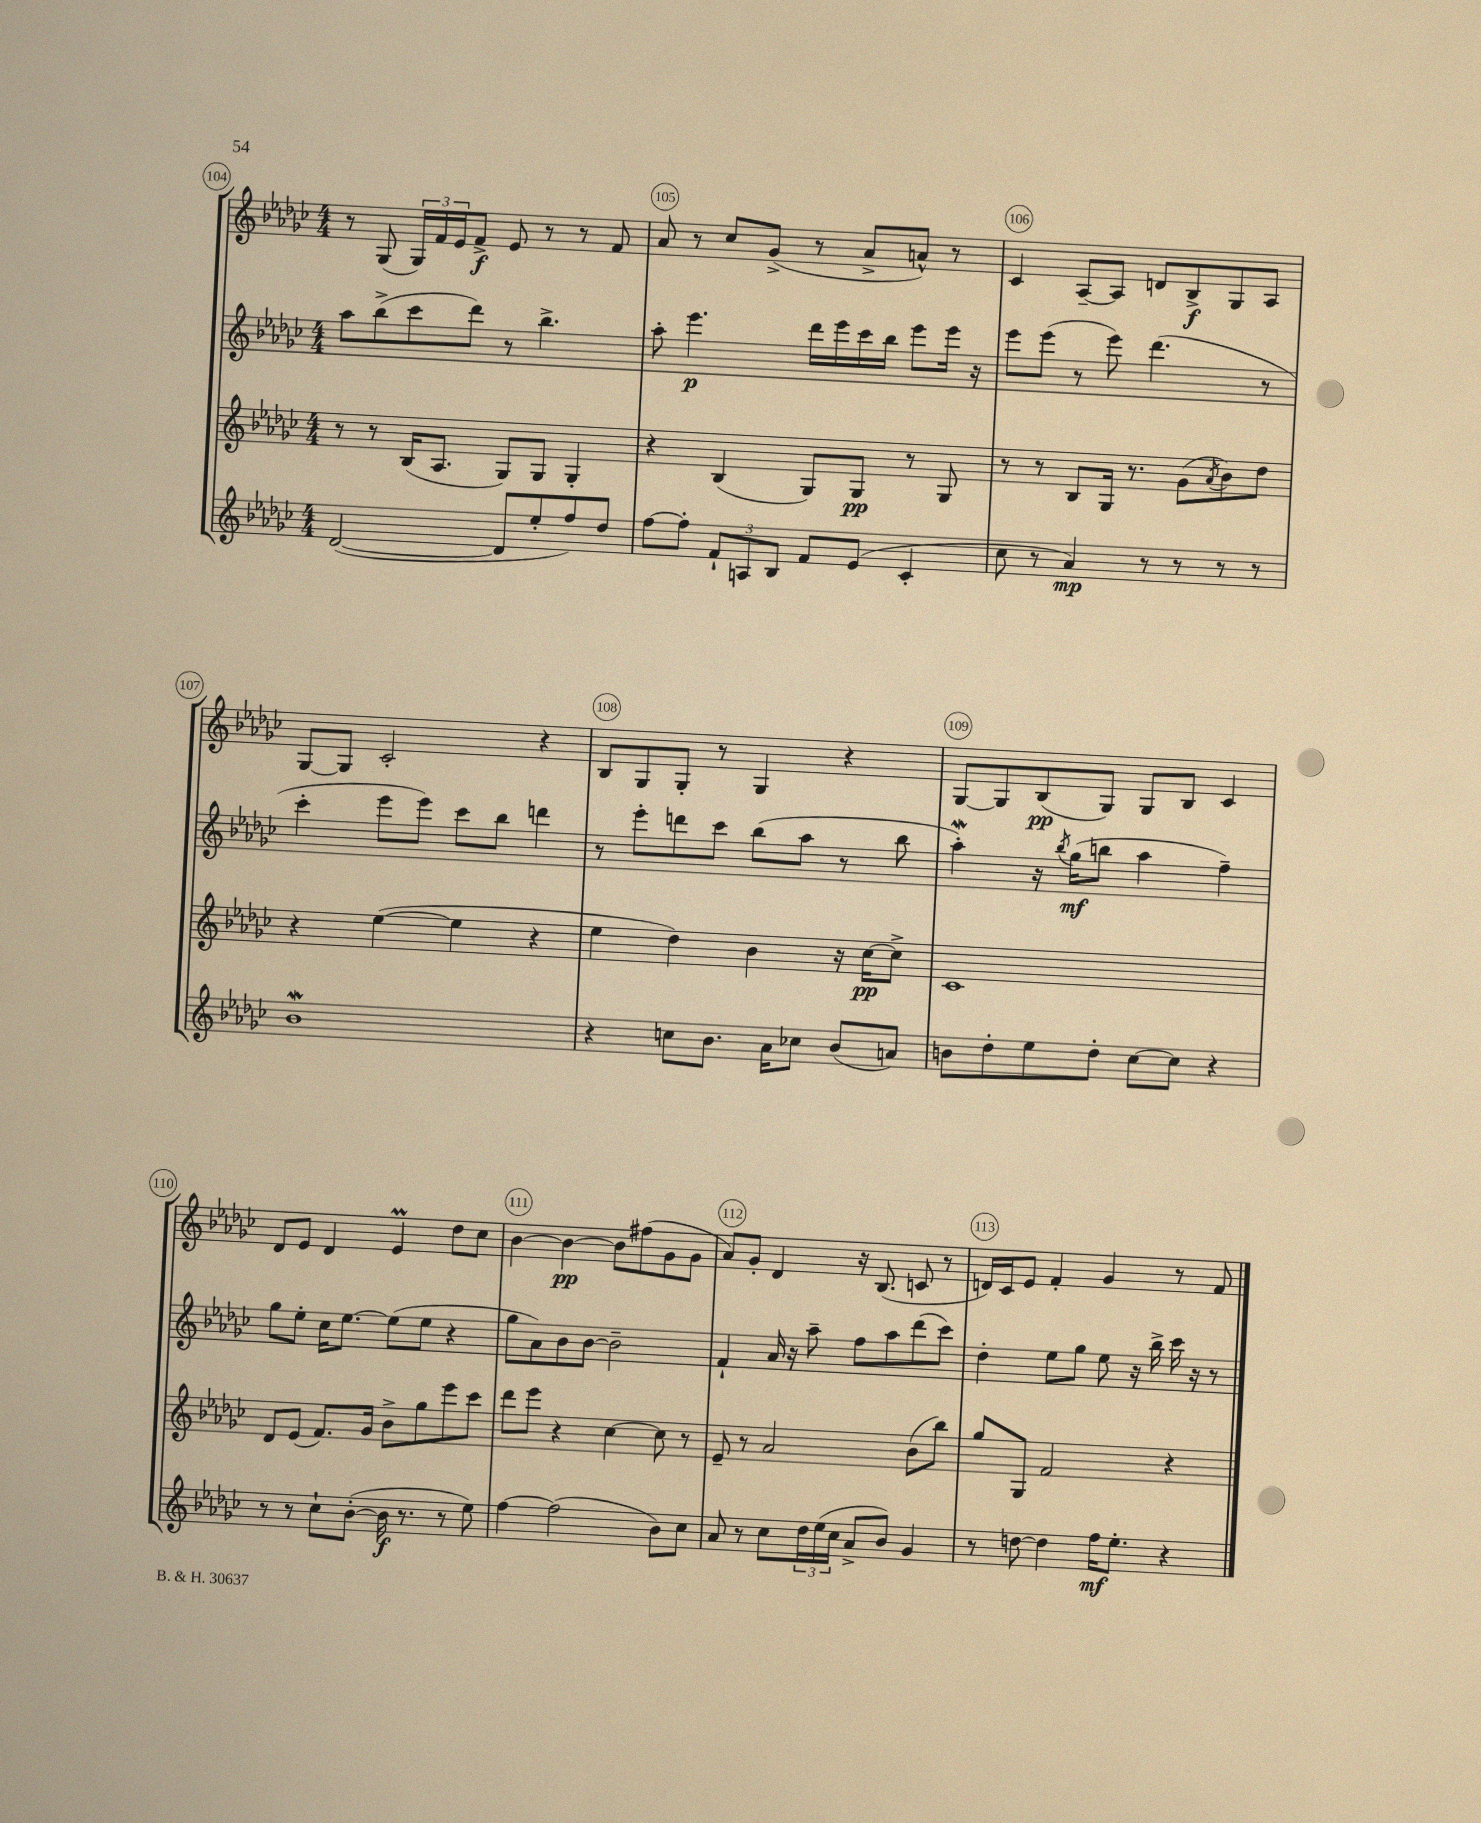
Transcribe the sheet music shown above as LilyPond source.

<<
\new StaffGroup <<
\new Staff = "s0" {
    \clef treble \key ges \major \numericTimeSignature \time 4/4
    r8 ges8( \tuplet 3/2 { ges16) f'16 ees'16 } f'8->\f ees'8 r8 r8 f'8 |
    aes'8 r8 ces''8 ges'8->( r8 aes'8-> a'8-^) r8 |
    ces'4 aes8~-- aes8 d'8 bes8->\f ges8 aes8 |
    ges8~ ges8 ces'2-. r4 |
    bes8 ges8 ges8-. r8 ges4 r4 |
    ges8~ ges8 bes8\pp( ges8) ges8 bes8 ces'4 |
    des'8 ees'8 des'4 ees'4\prall des''8 ces''8 |
    bes'4~ bes'4~\pp bes'8 fis''8( ges'8 ges'8 |
    aes'8) ges'8-. des'4 r16 bes8.( c'8 r8 |
    d'16) ces'16 ees'8 f'4-. ges'4 r8 f'8 \bar "|." |
}
\new Staff = "s1" {
    \clef treble \key ges \major \numericTimeSignature \time 4/4
    aes''8 bes''8->( ces'''8 des'''8) r8 bes''4.-> |
    aes''8-. ees'''4.\p des'''16 ees'''16 ces'''16 bes''16 ees'''8 ees'''16 r16 |
    ees'''8 ees'''8( r8 ees'''8) des'''4.( r8 |
    ces'''4-. ees'''8 ees'''8) ces'''8 bes''8 d'''4 |
    r8 ees'''8-. d'''8 ces'''8 bes''8( aes''8 r8 bes''8 |
    aes''4-.\mordent) r16 \acciaccatura { bes''8 } ges''16\mf( b''8 aes''4 f''4--) |
    ges''8 ees''8-. ces''16 ees''8.~ ees''8( ees''8 r4 |
    ges''8 aes'8) bes'8 bes'8~ bes'2-- |
    f'4-! aes'16 r16 aes''8-- f''8 aes''8 des'''8( ces'''8) |
    des''4-. ees''8 ges''8 ees''8 r16 bes''16-> ces'''16 r16 r8 \bar "|." |
}
\new Staff = "s2" {
    \clef treble \key ges \major \numericTimeSignature \time 4/4
    r8 r8 bes16( aes8. ges8) ges8 ges4-. |
    r4 bes4( ges8) ges8\pp r8 ges8 |
    r8 r8 bes8 ges16 r8. ges'8( \acciaccatura { aes'8 } bes'8) des''8 |
    r4 ees''4~( ees''4 r4 |
    ees''4 des''4) bes'4 r16 ces''16~\pp ces''8-> |
    ces'1 |
    des'8 ees'8( f'8.) ges'16 bes'8-> ges''8 ees'''8 ces'''8 |
    des'''8 ees'''8 r4 ces''4~ ces''8 r8 |
    ees'8-- r8 aes'2 bes'8( bes''8) |
    ges''8 ges8 f'2 r4 \bar "|." |
}
\new Staff = "s3" {
    \clef treble \key ges \major \numericTimeSignature \time 4/4
    des'2~( des'8 ees''8-. f''8) des''8 |
    f''8~ f''8-. \tuplet 3/2 { f'8-! a8 bes8 } f'8 ees'8( ces'4-. |
    ces''8 r8 aes'4\mp) r8 r8 r8 r8 |
    bes'1\mordent |
    r4 c''8 bes'8. aes'16 ces''8 bes'8( a'8) |
    b'8 des''8-. ees''8 des''8-. ces''8~ ces''8 r4 |
    r8 r8 ces''8-! bes'8~-.( bes'16\f r8. r8 ees''8) |
    f''4~ f''2( bes'8) ces''8 |
    aes'8 r8 ces''8 \tuplet 3/2 { des''16 ees''16( ces''16 } aes'8-> bes'8) ges'4 |
    r8 d''8~ d''4 f''16\mf ees''8.-. r4 \bar "|." |
}
>>
>>
\layout { \context { \Score currentBarNumber = #104 \override BarNumber.break-visibility = ##(#f #t #t) barNumberVisibility = #all-bar-numbers-visible \override BarNumber.stencil = #(make-stencil-circler 0.1 0.3 ly:text-interface::print) } }
